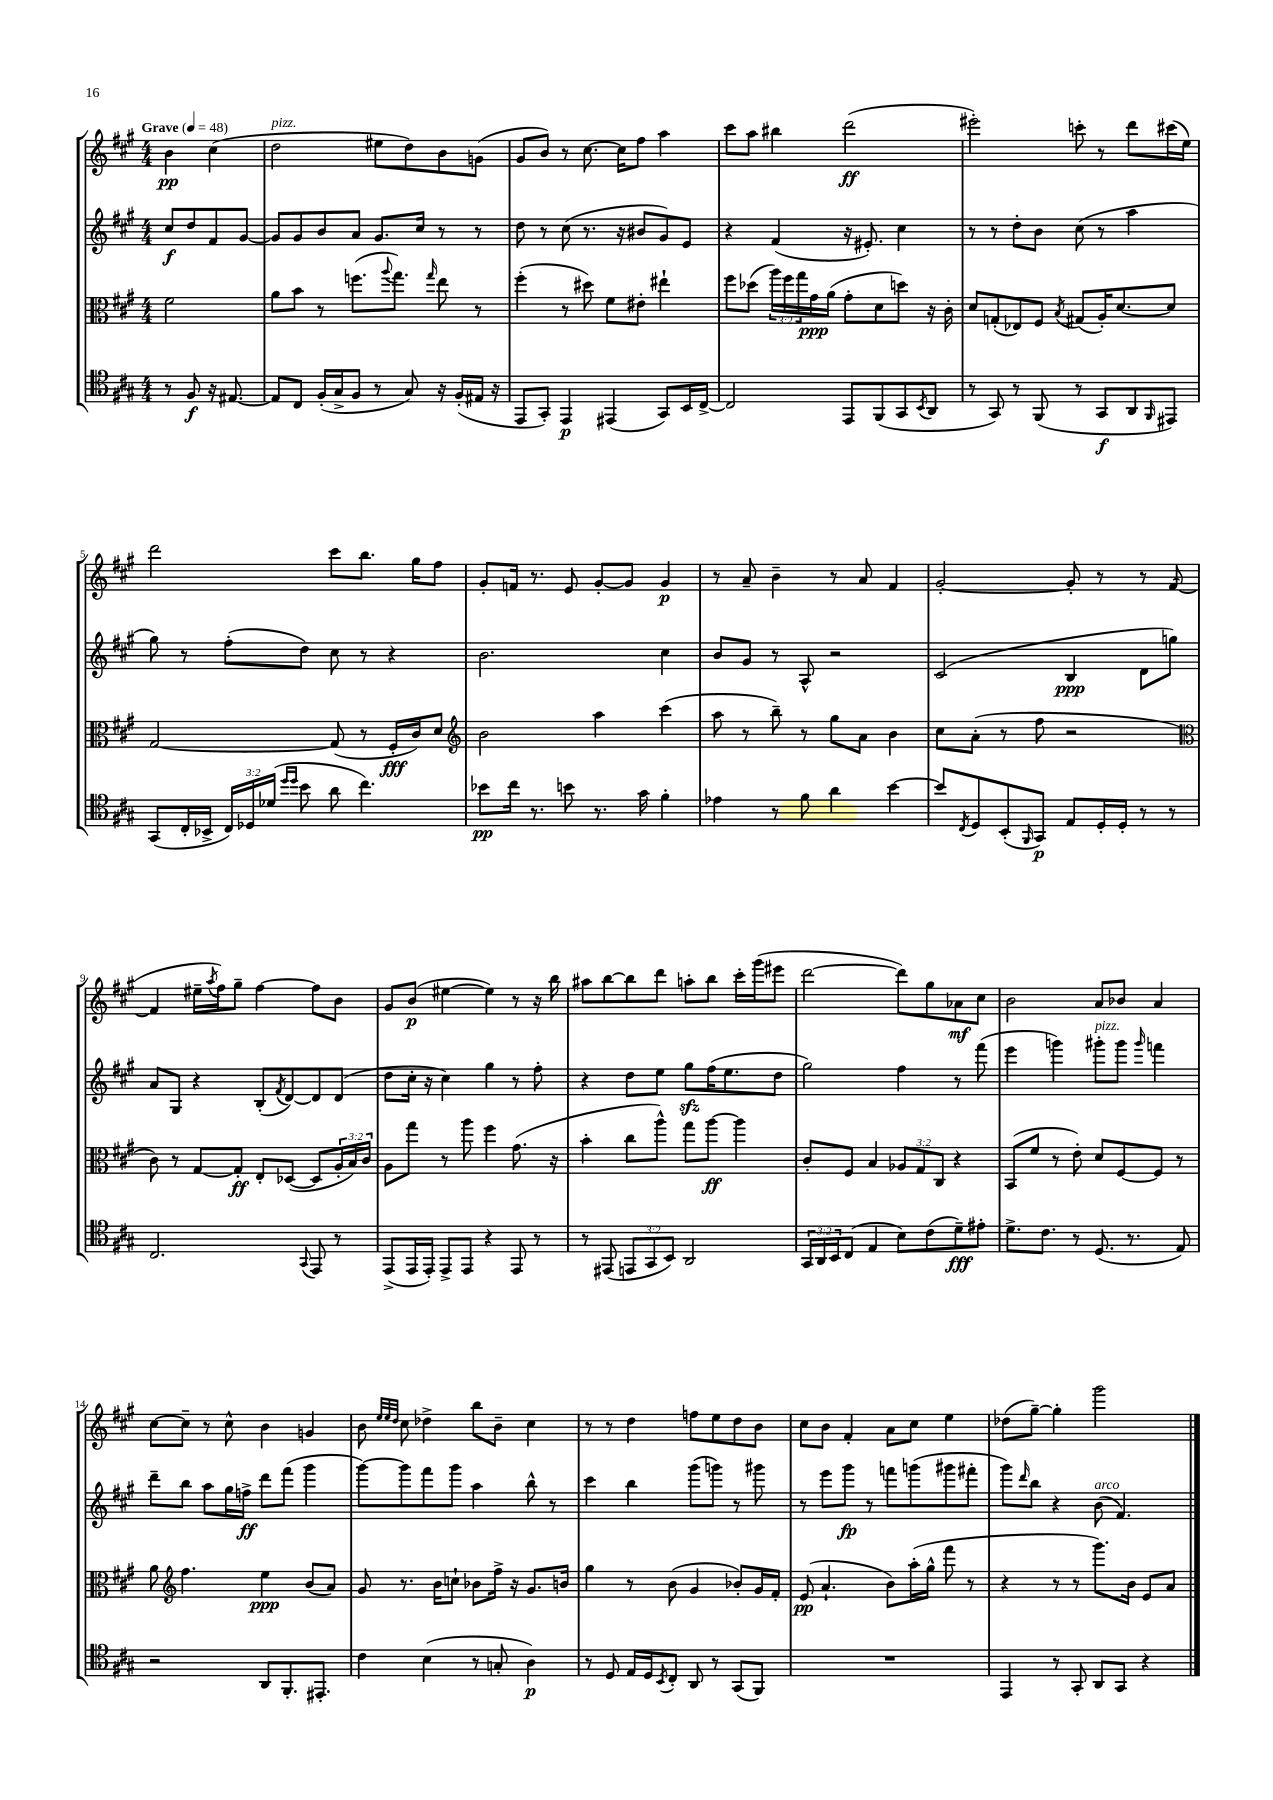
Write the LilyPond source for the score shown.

<<
\new StaffGroup <<
\new Staff = "s0" {
    \clef treble \key a \major \numericTimeSignature \time 4/4 \partial 2 \tempo "Grave" 4 = 48
    b'4\pp cis''4( |
    d''2^\markup { \italic "pizz." } eis''8 d''8) b'8 g'8( |
    gis'8 b'8) r8 cis''8.~ cis''16 fis''8 a''4 |
    cis'''8 a''8 bis''4 d'''2\ff( |
    eis'''2-.) c'''8-. r8 d'''8 cis'''16( e''16) |
    d'''2 cis'''8 b''8. gis''16 fis''8 |
    gis'8-. f'16 r8. e'8 gis'8~-. gis'8 gis'4\p |
    r8 a'8-- b'4-- r8 a'8 fis'4 |
    gis'2~-. gis'8-. r8 r8 fis'8~( |
    fis'4 eis''16-- \acciaccatura { a''8 } fis''16) gis''8-- fis''4~ fis''8 b'8 |
    gis'8 b'8\p( eis''4~ eis''4) r8 r16 b''16 |
    ais''8 b''8~ b''8 d'''8 a''8-. b''8 cis'''16-. gis'''16( eis'''8 |
    d'''2~ d'''8) gis''8 aes'8\mf cis''8 |
    b'2 a'8 bes'8 a'4 |
    cis''8~ cis''8-- r8 cis''8-^ b'4 g'4 |
    b'8 \grace { e''32 e''32 d''32 } cis''8 des''4-> b''8 b'8-- cis''4 |
    r8 r8 d''4 f''8 e''8 d''8 b'8 |
    cis''8 b'8 fis'4-. a'8 cis''8 e''4 |
    des''8( gis''8~--) gis''4-. gis'''2 \bar "|." |
}
\new Staff = "s1" {
    \clef treble \key a \major \numericTimeSignature \time 4/4 \partial 2
    cis''8\f d''8 fis'8 gis'8~ |
    gis'8 gis'8 b'8 a'8 gis'8. cis''16 r8 r8 |
    d''8 r8 cis''8( r8. r16 bis'8 gis'8) e'8 |
    r4 fis'4( r16 eis'8.-.) cis''4 |
    r8 r8 d''8-. b'8 cis''8( r8 a''4 |
    gis''8) r8 fis''8-.( d''8) cis''8 r8 r4 |
    b'2. cis''4 |
    b'8 gis'8 r8 a8-^ r2 |
    cis'2( b4\ppp d'8 g''8) |
    a'8 gis8 r4 b8-.( \acciaccatura { fis'8 } d'8~) d'8 d'8( |
    d''8 cis''16-. r16 cis''4) gis''4 r8 fis''8-. |
    r4 d''8 e''8 gis''8\sfz fis''16( e''8. d''8 |
    gis''2) fis''4 r8 fis'''8( |
    e'''4 g'''4) gis'''8-.^\markup { \italic "pizz." } gis'''8 \grace { gis'''16 } f'''4 |
    d'''8-- b''8 a''8 gis''16 f''16->\ff d'''8 fis'''8( gis'''4 |
    gis'''8~) gis'''8 fis'''8 gis'''8 a''4 b''8-^ r8 |
    cis'''4 b''4 gis'''8( g'''8) r8 gis'''8 |
    r8 e'''8 gis'''8\fp r8 f'''8 g'''8( gis'''8 fis'''8-. |
    gis'''8) \grace { d'''16 } b''8 r4 b'8^\markup { \italic "arco" }( fis'4.) \bar "|." |
}
\new Staff = "s2" {
    \clef alto \key a \major \numericTimeSignature \time 4/4 \override Staff.TupletNumber.text = #tuplet-number::calc-fraction-text \partial 2
    fis'2 |
    a'8 b'8 r8 f''8.( \appoggiatura { a''8 } gis''8.) \grace { gis''16 } e''8 r8 |
    fis''4-.( r8 dis''8) fis'8 eis'8-. eis''4-! |
    fis''8 des''8( \tuplet 3/2 { a''16) fis''16 gis''16 } gis'16\ppp a'16( gis'8-. d'8 d''8) r16 cis'16-. |
    d'8 g8-.( ees8) fis8 \acciaccatura { b8 } gis8( a16-.) d'8.~ d'8 |
    gis2~ gis8( r8 fis16-.\fff cis'16) d'8 |
    \clef treble b'2 a''4 cis'''4( |
    a''8 r8 b''8--) r8 gis''8 a'8 b'4 |
    cis''8 a'8-.( r8 fis''8 r2 |
    \clef alto cis'8) r8 gis8~ gis8-.\ff e8-. des8~( des8 \tuplet 3/2 { a16-. b16) cis'16 } |
    a8 gis''8 r8 a''8 fis''4 gis'8.( r16 |
    b'4-. cis''8 a''8-^) gis''8 a''8~\ff a''4 |
    cis'8-. fis8 b4 \tuplet 3/2 { aes8 gis8 cis8 } r4 |
    b,8( fis'8 r8 e'8-.) d'8 fis8~ fis8 r8 |
    a'8 \clef treble fis''4. e''4\ppp b'8( a'8) |
    gis'8 r8. b'16 c''8-! bes'8 fis''16-> r16 gis'8. b'16 |
    gis''4 r8 b'8( gis'4 bes'8-.) gis'16 fis'16-. |
    e'8\pp( a'4.-! b'8) a''16-.( gis''16-^ fis'''8 r8 |
    r4 r8 r8 gis'''8.) b'16 e'8 a'8 \bar "|." |
}
\new Staff = "s3" {
    \clef tenor \key a \major \numericTimeSignature \time 4/4 \override Staff.TupletNumber.text = #tuplet-number::calc-fraction-text \partial 2
    r8 fis8\f r16 eis8.~ |
    eis8 cis8 fis16-.( gis16-> fis8 r8 gis8) r16 fis16-.( eis16 r16 |
    e,8 gis,8-.) e,4\p eis,4( gis,8) b,16 cis16~-> |
    cis2 e,8 fis,8( gis,8 \acciaccatura { b,8 } a,8 |
    r8 gis,8) r8 fis,8( r8 gis,8\f a,8 \grace { fis,16 } eis,8) |
    gis,8( cis16-. bes,16-> \tuplet 3/2 { cis16) des16 des'16( } \grace { d''16 d''16 } b'8 a'8 cis''4.) |
    bes'8\pp cis''16 r8. b'8 r8. gis'16 fis'4-. |
    ees'4 r8 fis'8 a'4 b'4~ |
    b'8 \acciaccatura { cis8 } d8 b,8-.( \grace { fis,16 } gis,8\p) e8 d16-. d16-. r8 r8 |
    cis2. \appoggiatura { gis,8 } e,8 r8 |
    e,8->( e,16 e,16-.) e,8-> e,8 r4 e,8 r8 |
    r8 eis,8( \tuplet 3/2 { e,8 gis,8 b,8) } a,2 |
    \tuplet 3/2 { gis,16 a,16 b,16 } cis8( e4 b8) cis'8( d'8--\fff) eis'8-. |
    d'8.-> cis'8. r8 d8.( r8. e8) |
    r2 a,8 fis,8.-. eis,8.-. |
    cis'4 b4( r8 g8-. a4\p) |
    r8 d8 e16 d16 \acciaccatura { b,8 } cis8-. a,8 r8 gis,8( fis,8) |
    R1 |
    e,4 r8 gis,8-. a,8 gis,8 r4 \bar "|." |
}
>>
>>
